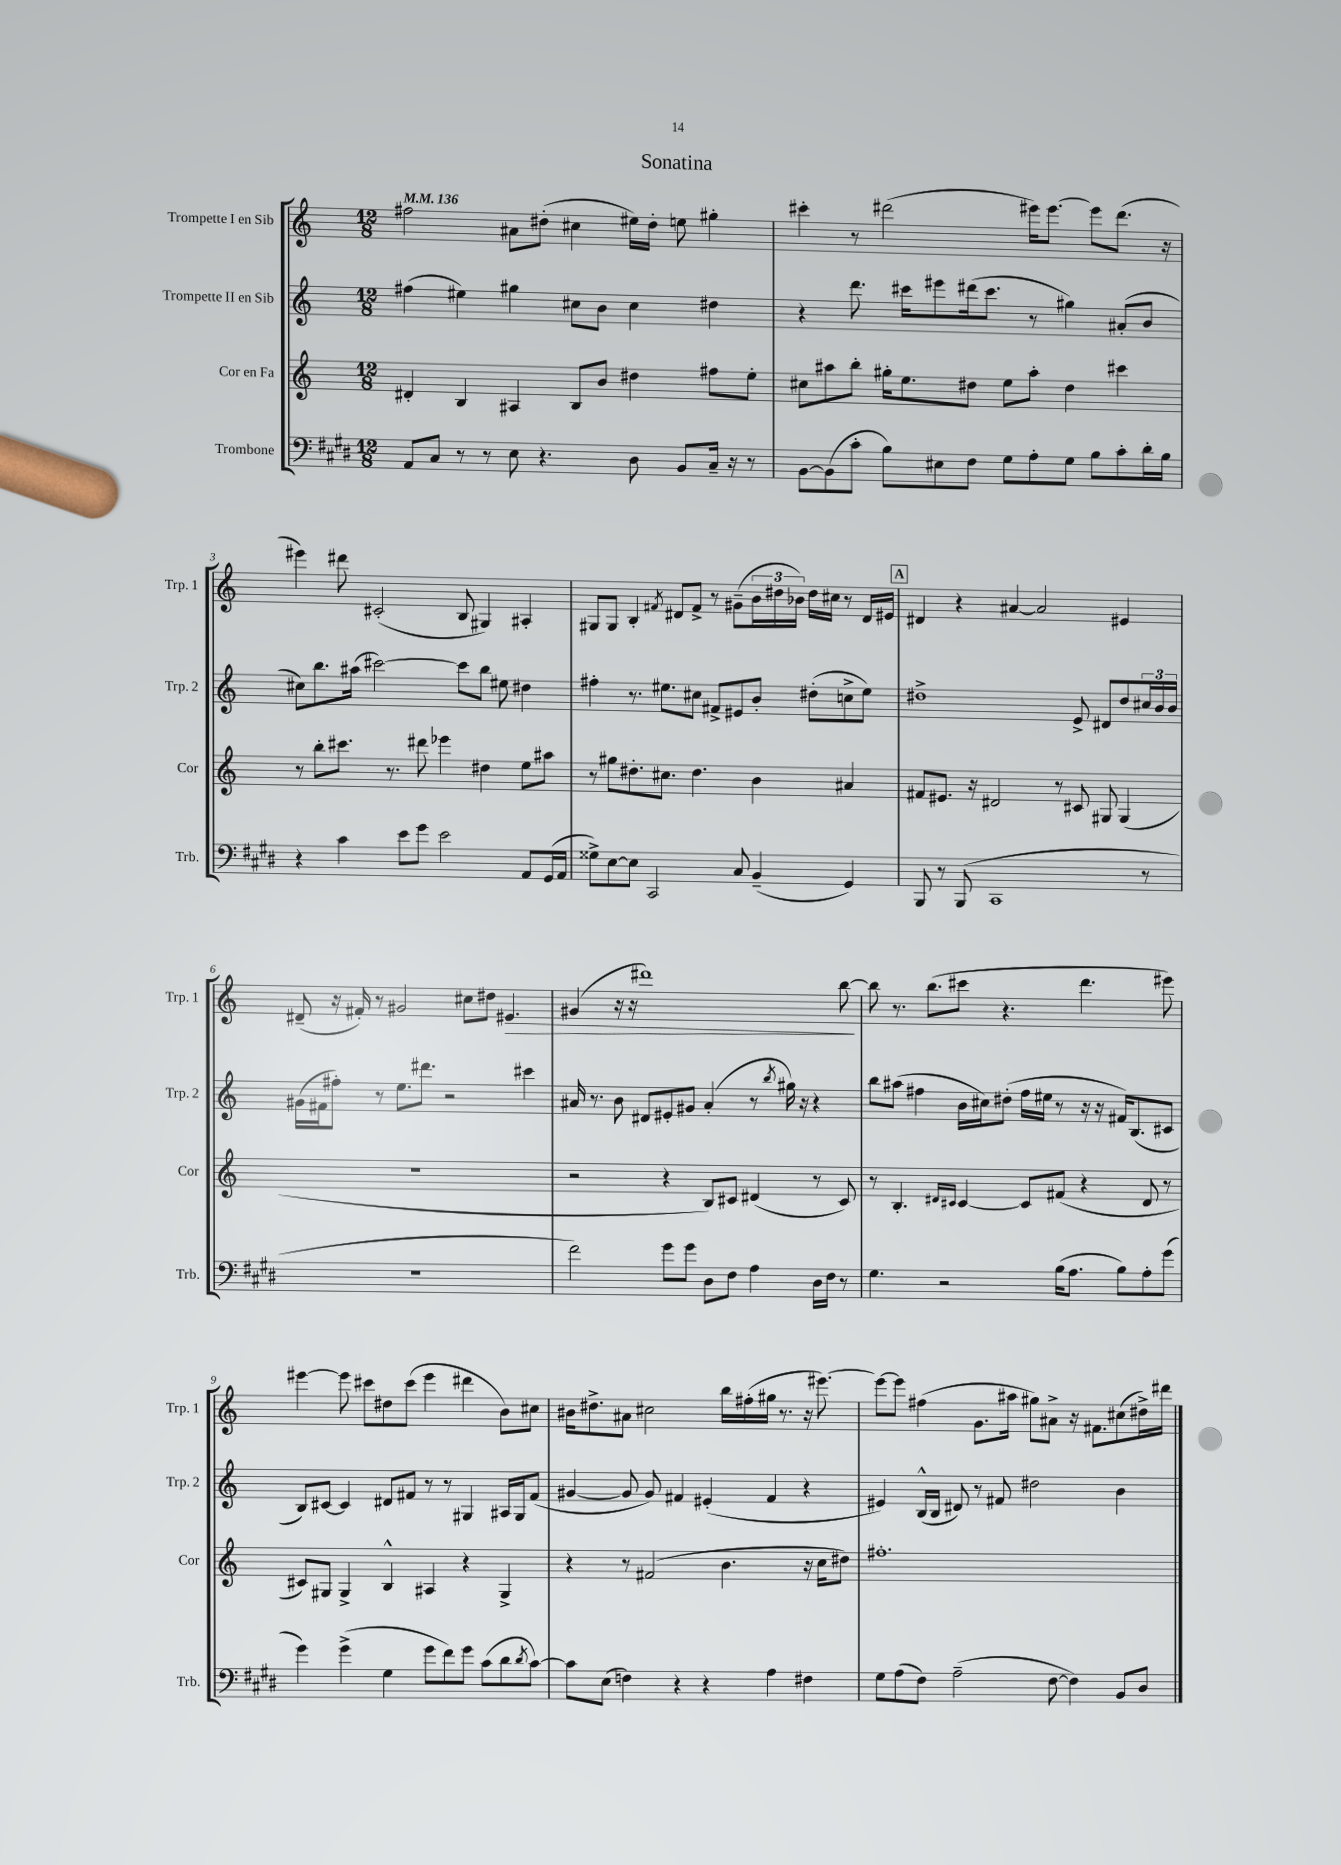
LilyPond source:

\header { title = "Sonatina" }
<<
\new StaffGroup <<
\new Staff = "s0" \with { instrumentName = "Trompette I en Sib" shortInstrumentName = "Trp. 1" } {
    \clef treble \key c \major \numericTimeSignature \time 12/8 \tempo 4 = 136
    fis''2 ais'8 dis''8-.( cis''4 eis''16) dis''16-. e''8 gis''4-. |
    cis'''4-. r8 dis'''2( eis'''16) eis'''8.~ eis'''8 dis'''8.( r16 |
    eis'''4) dis'''8 cis'2-.( b8 gis4) ais4-. |
    gis8 gis8 b4-. \acciaccatura { fis'8 } dis'8 fis'8-> r8 gis'8--( \tuplet 3/2 { b'16 dis''16 bes'16) } dis''16 cis''16 r8 dis'16 eis'16 |
    \mark \markup { \box "A" } dis'4 r4 ais'4~ ais'2 eis'4 |
    dis'8--( r16 fis'16-.) r8 gis'2 cis''8 dis''8 eis'4.\> |
    gis'4( r16 r16 dis'''1) b''8~\! |
    b''8 r8. b''8.( cis'''8 r4. d'''4. eis'''8) |
    eis'''4~ eis'''8 cis'''8 dis''8 cis'''8( eis'''4 dis'''4 b'8) cis''8 |
    bis'16 dis''8.-> ais'8 cis''2 b''16 fis''16-.( gis''16 r8. r16 eis'''8.~) |
    eis'''8~ eis'''8 fis''4( g'8. ais''16 gis''8) ais'8-> r16 fis'8. cis''8( dis''16->) dis'''16 \bar "|." |
}
\new Staff = "s1" \with { instrumentName = "Trompette II en Sib" shortInstrumentName = "Trp. 2" } {
    \clef treble \key c \major \numericTimeSignature \time 12/8
    fis''4( eis''4) gis''4 cis''8 b'8 cis''4 dis''4 |
    r4 d'''8. cis'''16 eis'''8 dis'''16( cis'''8. r8 gis''4) ais'8-.( b'8 |
    cis''8) b''8. ais''16( cis'''2~) cis'''8 b''8 eis''8 dis''4 |
    fis''4-. r8. eis''8. cis''8 fis'8-> eis'8 b'8-. dis''8-.( c''8-> eis''8) |
    \mark \markup { \box "A" } dis''1-> e'8-> dis'8 dis''8 \tuplet 3/2 { cis''16 b'16 b'16 } |
    gis'16( fis'16 fis''8-.) r8 e''8. dis'''8. r2 cis'''4 |
    ais'16 r8. b'8 dis'8 eis'8-. gis'8 ais'4-.( r8 \acciaccatura { b''8 } gis''16) r16 r4 |
    b''8 ais''8( fis''4 b'16 cis''16) dis''8-.( fis''16 eis''16 r8 r16 r16 fis'16) b8.( cis'8 |
    b8) cis'8~ cis'4 dis'8 fis'8 r8 r8 gis4 ais16 gis16 fis'8( |
    gis'4~ gis'8 gis'8) fis'4 eis'4-.( fis'4 r4 |
    eis'4) b16-^( b16 dis'8) r8 fis'8 dis''2 b'4 \bar "|." |
}
\new Staff = "s2" \with { instrumentName = "Cor en Fa" shortInstrumentName = "Cor" } {
    \clef treble \key c \major \numericTimeSignature \time 12/8
    dis'4-. b4 ais4 b8 b'8 dis''4 fis''8 e''8-. |
    cis''8 ais''8 b''8-. gis''16-. e''8. dis''8 e''8 ais''8-. dis''4 cis'''4 |
    r8 b''8-. cis'''8. r8. dis'''8 ees'''4 dis''4 e''8 ais''8 |
    r8 gis''8 dis''8.-. cis''8. dis''4. b'4 ais'4 |
    \mark \markup { \box "A" } fis'8 eis'8. r16 dis'2 r8 cis'8 gis8 gis4( |
    R1. |
    r2 r4 b8) cis'8 dis'4( r8 cis'8) |
    r8 b4.-. \grace { dis'16 cis'16 } cis'4~ cis'8 fis'8( r4 dis'8 r8 |
    cis'8) gis8 gis4-> b4-^ ais4 r4 gis4-> |
    r4 r8 fis'2( b'4. r16 c''16 dis''8) |
    fis''1.-. \bar "|." |
}
\new Staff = "s3" \with { instrumentName = "Trombone" shortInstrumentName = "Trb." } {
    \clef bass \key e \major \numericTimeSignature \time 12/8
    a,8 cis8 r8 r8 e8 r4. dis8 b,8 cis16-- r16 r8 |
    b,8~ b,8( cis'8-. b8) eis8 fis8 gis8 a8-. gis8 b8 cis'8-. dis'16-. b16 |
    r4 cis'4 e'8 gis'8 e'2 a,8 gis,16( a,16 |
    gisis8->) e8~ e8 cis,2 cis8 b,4--( gis,4) |
    \mark \markup { \box "A" } b,,8 r8 b,,8( cis,1 r8 |
    R1. |
    fis'2) gis'8 gis'8 dis8 fis8 a4 dis16 fis16 r8 |
    gis4. r2 b16( a8. b8) a8-. gis'8( |
    gis'4) gis'4->( gis4 gis'8 fis'8) gis'8 cis'8( dis'8 \acciaccatura { dis'8 } cis'8~) |
    cis'8 e8( f4) r4 r4 a4 fis4 |
    gis8 a8( fis8) a2--( fis8~ fis4) b,8 dis8 \bar "|." |
}
>>
>>
